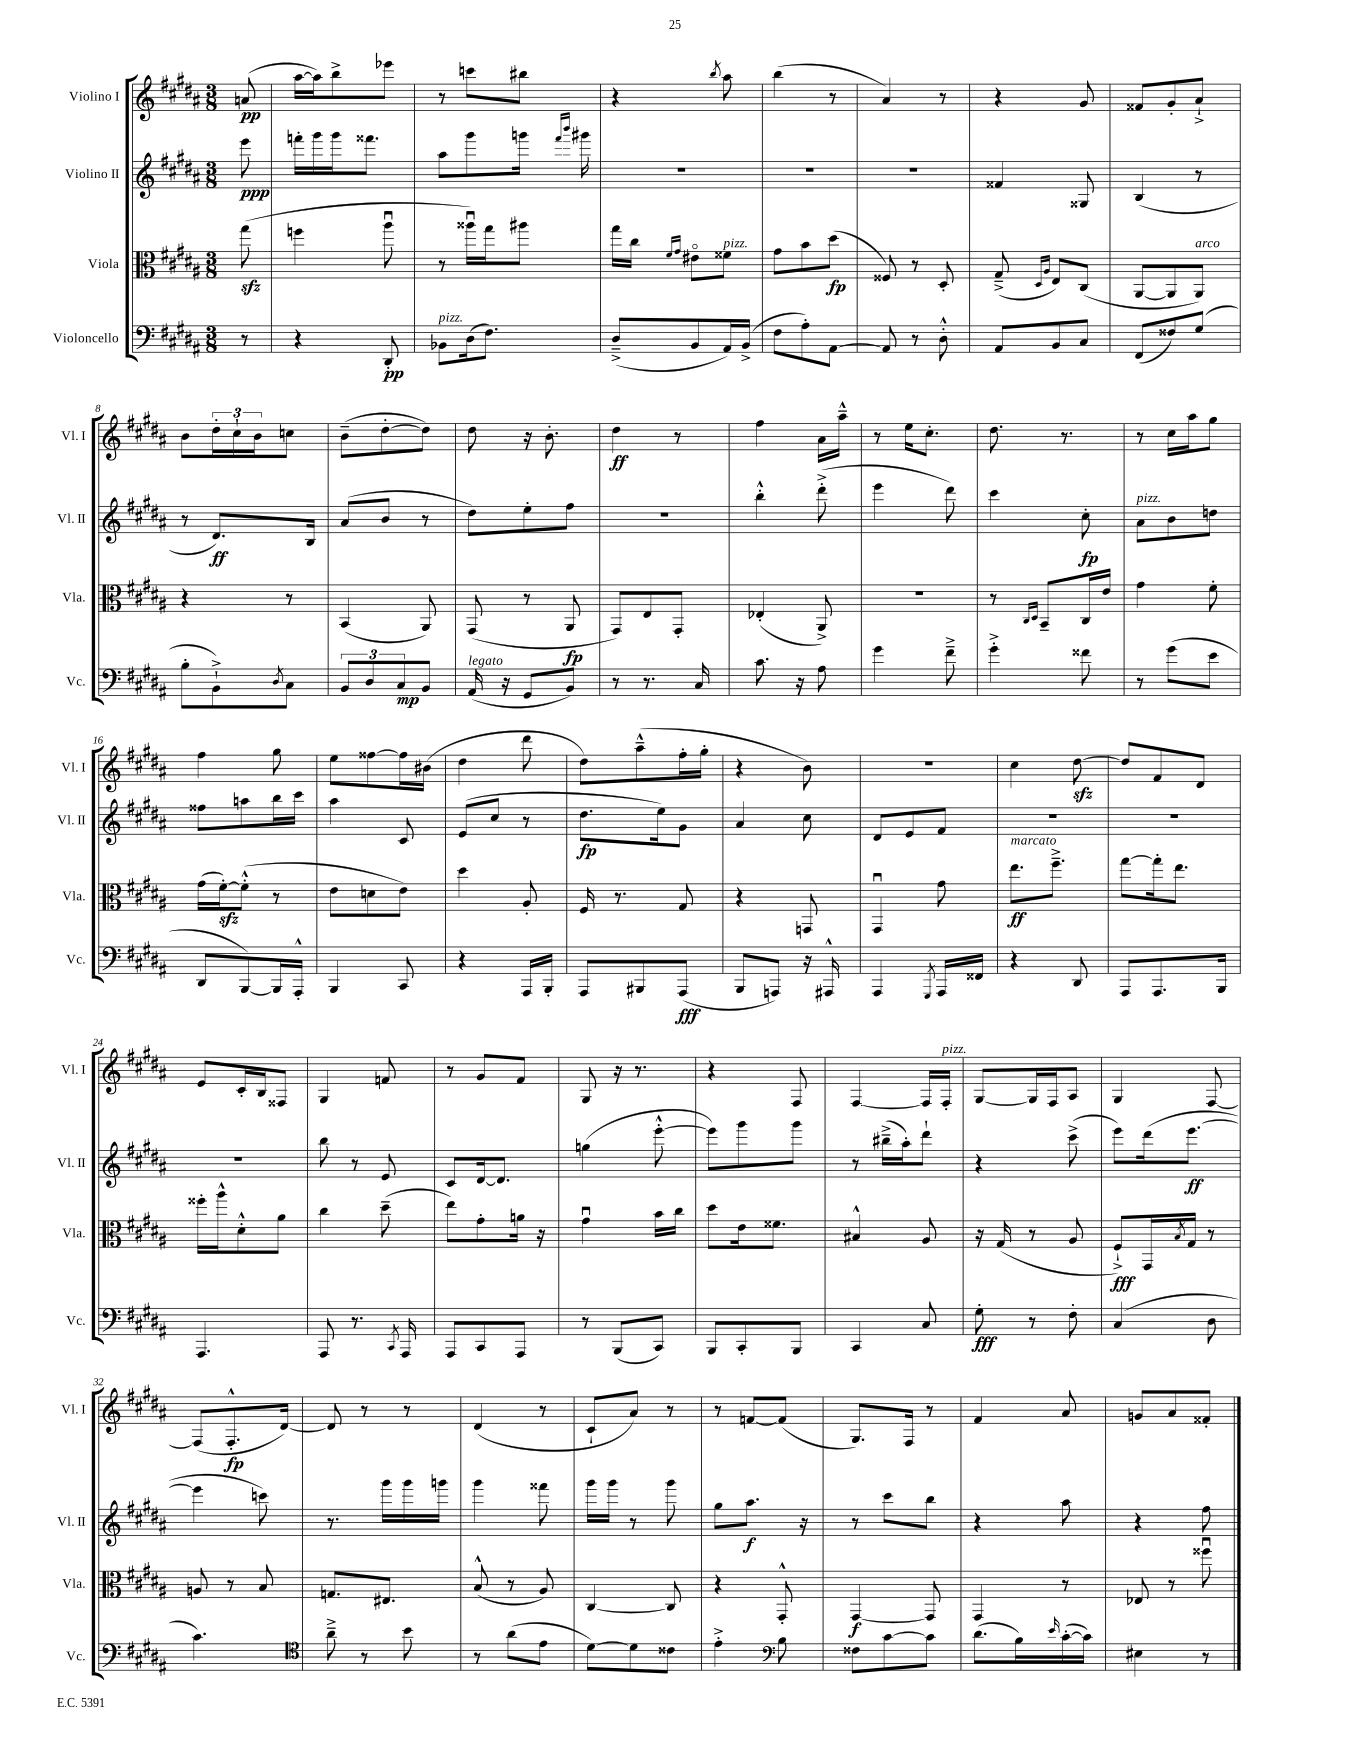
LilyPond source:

<<
\new StaffGroup <<
\new Staff = "s0" \with { instrumentName = "Violino I" shortInstrumentName = "Vl. I" } {
    \clef treble \key b \major \numericTimeSignature \time 3/8 \partial 8
    a'8\pp( |
    ais''16~ ais''16) b''8-> ees'''8 |
    r8 c'''8 bis''8 |
    r4 \acciaccatura { b''8 } ais''8 |
    b''4( r8 |
    ais'4) r8 |
    r4 gis'8 |
    fisis'8 gis'8-. ais'8-!-> |
    b'8 \tuplet 3/2 { dis''16-. cis''16-! b'16 } c''8 |
    b'8--( dis''8~-. dis''8) |
    dis''8 r16 b'8.-. |
    dis''4\ff r8 |
    fis''4 ais'16 ais''16---^ |
    r8 e''16 cis''8.-. |
    dis''8. r8. |
    r8 cis''16 ais''16 gis''8 |
    fis''4 gis''8 |
    e''8 fisis''8~ fisis''16 bis'16( |
    dis''4 dis'''8 |
    dis''8) ais''8---^( fis''16-. gis''16-. |
    r4 b'8) |
    R4. |
    cis''4 dis''8~\sfz |
    dis''8 fis'8 dis'8 |
    e'8 cis'16-. b16 fisis8 |
    gis4 f'8 |
    r8 gis'8 fis'8 |
    gis8 r16 r8. |
    r4 fis8 |
    fis4~ fis16 fis16-.^\markup { \italic "pizz." } |
    gis8~ gis16 fis16 ais8 |
    gis4 fis8~ |
    fis8( fis8.-.-^\fp dis'16~) |
    dis'8 r8 r8 |
    dis'4( r8 |
    cis'8-! ais'8) r8 |
    r8 f'8~ f'8( |
    gis8.) fis16 r8 |
    fis'4 ais'8 |
    g'8 ais'8 fisis'8-. \bar "|." |
}
\new Staff = "s1" \with { instrumentName = "Violino II" shortInstrumentName = "Vl. II" } {
    \clef treble \key b \major \numericTimeSignature \time 3/8 \partial 8
    e'''8\ppp |
    f'''16-. gis'''16 gis'''16 fisis'''8. |
    ais''8 gis'''8 g'''16 \grace { fis'''16 b'''16 } gis'''16 |
    R4. |
    R4. |
    R4. |
    fisis'4 gisis8 |
    b4( r8 |
    r8 dis'8.\ff) b16 |
    ais'8( b'8 r8 |
    dis''8) e''8-. fis''8 |
    R4. |
    b''4-.-^ dis'''8-.->( |
    e'''4 dis'''8) |
    cis'''4 cis''8-.\fp |
    ais'8^\markup { \italic "pizz." } b'8 d''8 |
    fisis''8 a''8 b''16 cis'''16 |
    ais''4 cis'8 |
    e'8( cis''8 r8 |
    dis''8.\fp e''16) gis'8 |
    ais'4 cis''8 |
    dis'8 e'8 fis'8 |
    R4. |
    R4. |
    R4. |
    b''8 r8 e'8 |
    cis'8 dis'16~ dis'8. |
    g''4( e'''8~-.-^ |
    e'''8) gis'''8 gis'''8 |
    r8 bis''16--->( ais''16-.) dis'''8-! |
    r4 cis'''8->( |
    e'''8) dis'''16( e'''8.~\ff |
    e'''4 c'''8) |
    r8. gis'''16 gis'''16 g'''16 |
    gis'''4 fisis'''8 |
    gis'''16 gis'''16 r8 gis'''8 |
    gis''8 ais''8.\f r16 |
    r8 cis'''8 b''8 |
    r4 ais''8 |
    r4 fis''8 \bar "|." |
}
\new Staff = "s2" \with { instrumentName = "Viola" shortInstrumentName = "Vla." } {
    \clef alto \key b \major \numericTimeSignature \time 3/8 \partial 8
    gis''8\sfz( |
    f''4 ais''8\downbow |
    r8 aisis''16\downbow) gis''16 ais''8 |
    gis''16 cis''16 \grace { fis'16 gis'16 } eis'8\flageolet fisis'8^\markup { \italic "pizz." } |
    gis'8 b'8 dis''8\fp( |
    fisis8) r8 dis8-. |
    gis8--->( \grace { dis16 ais16 } e8) cis8( |
    ais,8~ ais,8 ais,8^\markup { \italic "arco" }) |
    r4 r8 |
    b,4( ais,8) |
    gis,8( r8 ais,8\fp |
    gis,8) e8 gis,8-. |
    ees4-.( ais,8->) |
    R4. |
    r8 \grace { cis16 dis16 } b,8-- cis16 e'16 |
    gis'4 fis'8-. |
    gis'16( fis'16~-.\sfz) fis'8-.-^( r8 |
    e'8 d'8 e'8) |
    dis''4 ais8-. |
    fis16 r8. gis8 |
    r4 g,8 |
    gis,4\downbow gis'8 |
    e''8.\ff^\markup { \italic "marcato" } fis''8.---> |
    gis''8~ gis''16-. e''8. |
    fisis''16-. ais''16-^ dis'8-.-^ ais'8 |
    cis''4 dis''8--( |
    e''8) gis'8-. a'16 r16 |
    gis'4\downbow b'16 cis''16 |
    dis''8 e'16 fisis'8. |
    bis4-^ ais8 |
    r16 gis16( r8 ais8 |
    fis8-!->\fff) gis,16 \acciaccatura { b8 } gis16 r8 |
    a8 r8 b8 |
    g8. eis8. |
    b8-^( r8 ais8) |
    cis4~ cis8 |
    r4 gis,8-.-^ |
    gis,4~\f gis,8 |
    gis,4 r8 |
    ees8 r8 fisis''8\downbow \bar "|." |
}
\new Staff = "s3" \with { instrumentName = "Violoncello" shortInstrumentName = "Vc." } {
    \clef bass \key b \major \numericTimeSignature \time 3/8 \partial 8
    r8 |
    r4 dis,8-.\pp |
    bes,8^\markup { \italic "pizz." } dis16( fis8.) |
    dis8--->( b,8 ais,16) b,16->( |
    fis8 ais8-.) ais,8~ |
    ais,8 r8 dis8-.-^ |
    ais,8 b,8 cis8 |
    fis,8( fisis8) gis8( |
    b8-. b,8-!->) \acciaccatura { dis8 } cis8 |
    \tuplet 3/2 { b,8 dis8 cis8\mp } b,8 |
    ais,16^\markup { \italic "legato" }( r16 gis,8 b,8) |
    r8 r8. cis16 |
    cis'8. r16 ais8 |
    gis'4 fis'8---> |
    gis'4-.-> fisis'8 |
    r8 gis'8( e'8 |
    dis,8 b,,8~) b,,16 ais,,16-.-^ |
    b,,4 cis,8 |
    r4 ais,,16 b,,16-. |
    ais,,8 bis,,8 ais,,8\fff( |
    b,,8 a,,8) r16 ais,,16-^ |
    ais,,4 \acciaccatura { gis,,8 } ais,,16 fisis,16 |
    r4 dis,8 |
    ais,,8 ais,,8. b,,16 |
    ais,,4. |
    ais,,8 r8. \acciaccatura { cis,8 } ais,,16 |
    ais,,8 cis,8 ais,,8 |
    r8 b,,8( cis,8) |
    b,,8 cis,8-. b,,8 |
    cis,4 cis8 |
    gis8-.\fff r8 fis8-. |
    cis4( dis8 |
    cis'4.) |
    \clef tenor ais'8---> r8 b'8 |
    r8 ais'8( e'8 |
    dis'8~) dis'8 cisis'8 |
    e'4-.-> \clef bass b8 |
    fisis8 cis'8~ cis'8 |
    dis'8.( b16) \grace { e'16 } cis'16~-.( cis'16) |
    eis4 r8 \bar "|." |
}
>>
>>
